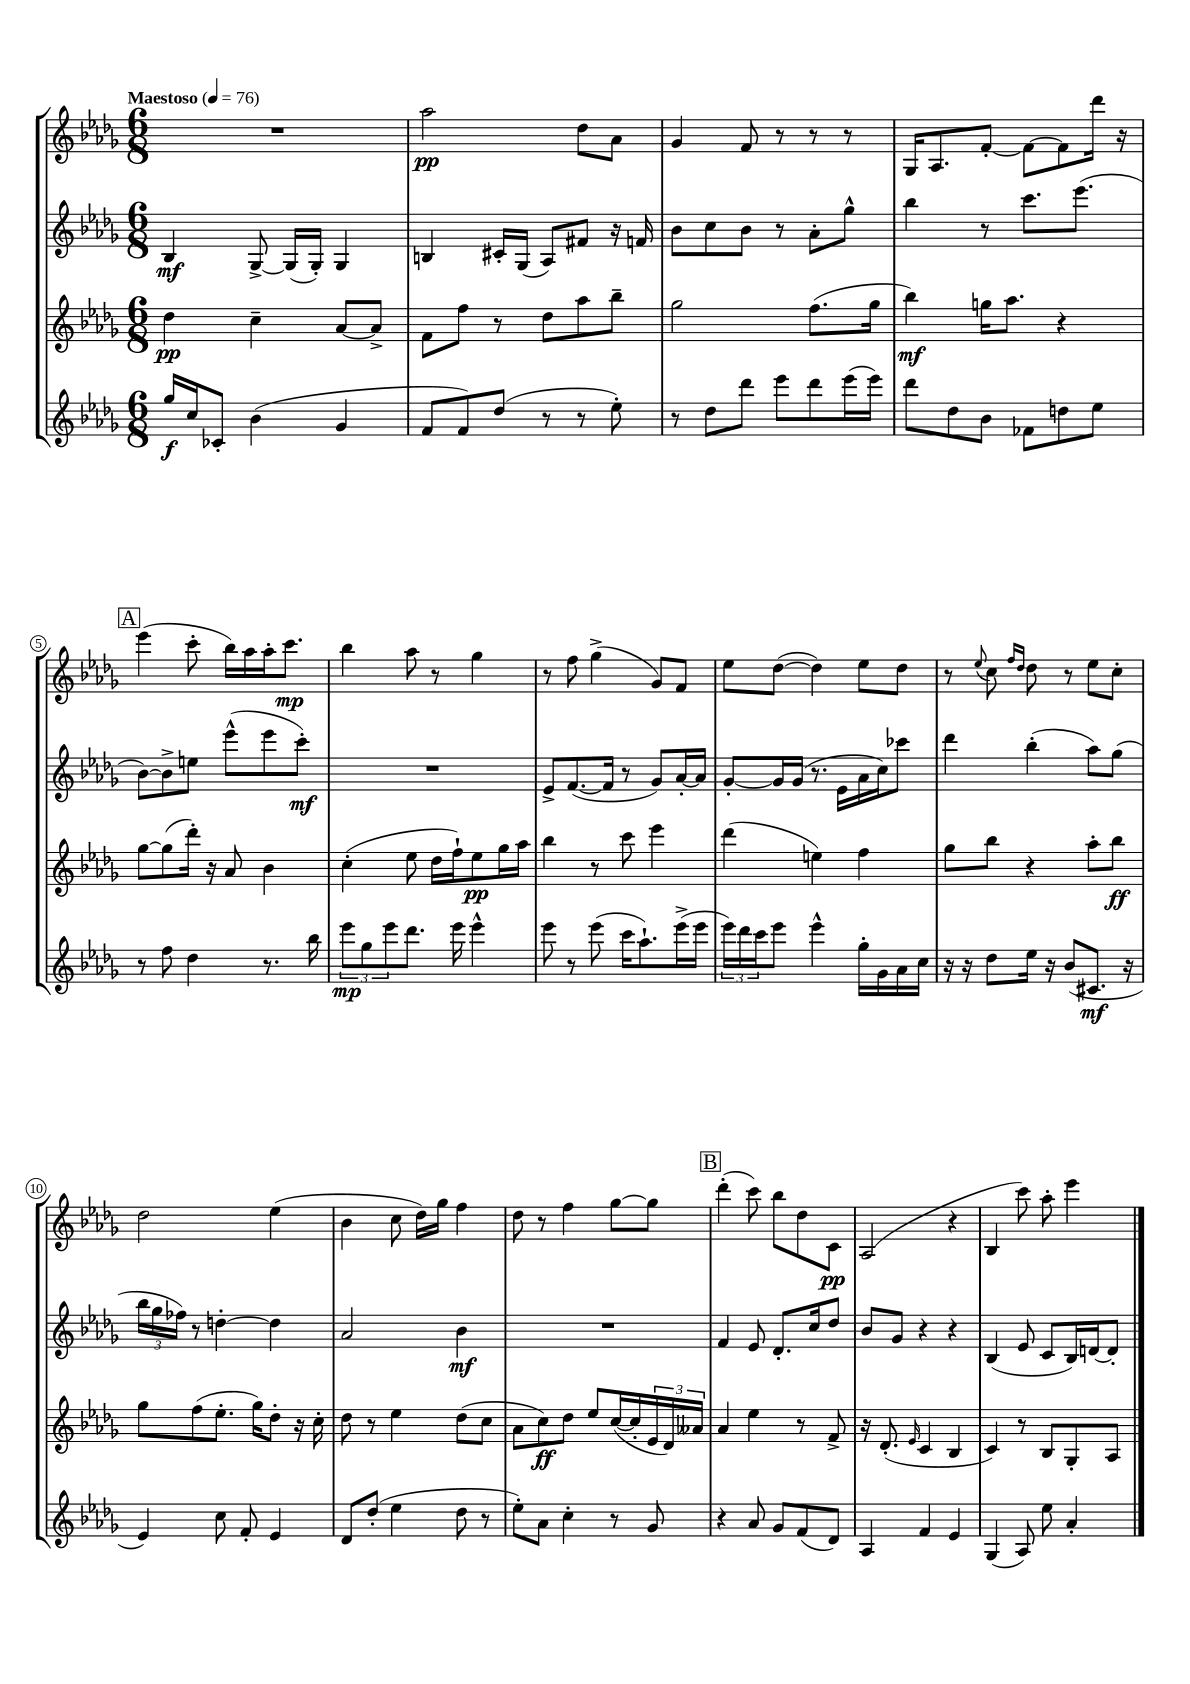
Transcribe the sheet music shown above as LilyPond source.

<<
\new StaffGroup <<
\new Staff = "s0" {
    \clef treble \key des \major \numericTimeSignature \time 6/8 \tempo "Maestoso" 4 = 76
    R2. |
    aes''2\pp des''8 aes'8 |
    ges'4 f'8 r8 r8 r8 |
    ges16 aes8. f'8~-. f'8~ f'8 des'''16 r16 |
    \mark \markup { \box "A" } ees'''4( c'''8-. bes''16) aes''16 aes''16-. c'''8.\mp |
    bes''4 aes''8 r8 ges''4 |
    r8 f''8 ges''4->( ges'8) f'8 |
    ees''8 des''8~( des''4) ees''8 des''8 |
    r8 \appoggiatura { ees''8 } c''8 \grace { f''16 des''16 } des''8 r8 ees''8 c''8-. |
    des''2 ees''4( |
    bes'4 c''8 des''16) ges''16 f''4 |
    des''8 r8 f''4 ges''8~ ges''8 |
    \mark \markup { \box "B" } des'''4-.( c'''8) bes''8 des''8 c'8\pp |
    aes2( r4 |
    bes4 c'''8) aes''8-. ees'''4 \bar "|." |
}
\new Staff = "s1" {
    \clef treble \key des \major \numericTimeSignature \time 6/8
    bes4\mf ges8~-> ges16( ges16-.) ges4 |
    b4 cis'16-. ges16( aes8) fis'8 r16 f'16 |
    bes'8 c''8 bes'8 r8 aes'8-. ges''8-^ |
    bes''4 r8 c'''8. ees'''8.( |
    \mark \markup { \box "A" } bes'8~) bes'8-> e''8 ees'''8-^( ees'''8 c'''8-.\mf) |
    R2. |
    ees'8-> f'8.~( f'16 r8 ges'8) aes'16~-. aes'16 |
    ges'8~-. ges'16 ges'16( r8. ees'16 aes'16 c''16) ces'''8 |
    des'''4 bes''4-.( aes''8) ges''8( |
    \tuplet 3/2 { bes''16 ges''16 fes''16) } r8 d''4~-. d''4 |
    aes'2 bes'4\mf |
    R2. |
    \mark \markup { \box "B" } f'4 ees'8 des'8.-. c''16 des''8 |
    bes'8 ges'8 r4 r4 |
    bes4( ees'8 c'8 bes16) d'16~ d'8-. \bar "|." |
}
\new Staff = "s2" {
    \clef treble \key des \major \numericTimeSignature \time 6/8
    des''4\pp c''4-- aes'8~ aes'8-> |
    f'8 f''8 r8 des''8 aes''8 bes''8-- |
    ges''2 f''8.( ges''16 |
    bes''4\mf) g''16 aes''8. r4 |
    \mark \markup { \box "A" } ges''8~ ges''8( des'''16-.) r16 aes'8 bes'4 |
    c''4-.( ees''8 des''16 f''16-!) ees''8\pp ges''16 aes''16 |
    bes''4 r8 c'''8 ees'''4 |
    des'''4( e''4) f''4 |
    ges''8 bes''8 r4 aes''8-. bes''8\ff |
    ges''8 f''8( ees''8.-. ges''16) des''8-. r16 c''16-. |
    des''8 r8 ees''4 des''8( c''8 |
    aes'8 c''8\ff) des''8 ees''8 c''16~( c''16-. \tuplet 3/2 { ees'16 des'16) aeses'16 } |
    \mark \markup { \box "B" } aes'4 ees''4 r8 f'8-> |
    r16 des'8.-.( \grace { ees'16 } c'4 bes4 |
    c'4) r8 bes8 ges8-. aes8 \bar "|." |
}
\new Staff = "s3" {
    \clef treble \key des \major \numericTimeSignature \time 6/8
    ges''16\f c''16 ces'8-. bes'4( ges'4 |
    f'8 f'8) des''8( r8 r8 ees''8-.) |
    r8 des''8 des'''8 ees'''8 des'''8 ees'''16( ees'''16) |
    des'''8 des''8 bes'8 fes'8 d''8 ees''8 |
    \mark \markup { \box "A" } r8 f''8 des''4 r8. bes''16 |
    \tuplet 3/2 { ees'''8\mp ges''8 ees'''8 } des'''8. ees'''16 ees'''4-^ |
    ees'''8 r8 ees'''8( c'''16 aes''8.-!) ees'''16->( ees'''16 |
    \tuplet 3/2 { ees'''16) des'''16 c'''16 } ees'''8 ees'''4-^ ges''16-. ges'16 aes'16 c''16 |
    r16 r16 des''8 ees''16 r16 bes'8( cis'8.\mf r16 |
    ees'4) c''8 f'8-. ees'4 |
    des'8 des''8-.( ees''4 des''8 r8 |
    ees''8-.) aes'8 c''4-. r8 ges'8 |
    \mark \markup { \box "B" } r4 aes'8 ges'8 f'8( des'8) |
    aes4 f'4 ees'4 |
    ges4( aes8) ees''8 aes'4-. \bar "|." |
}
>>
>>
\layout { \context { \Score \override BarNumber.stencil = #(make-stencil-circler 0.1 0.3 ly:text-interface::print) } }
